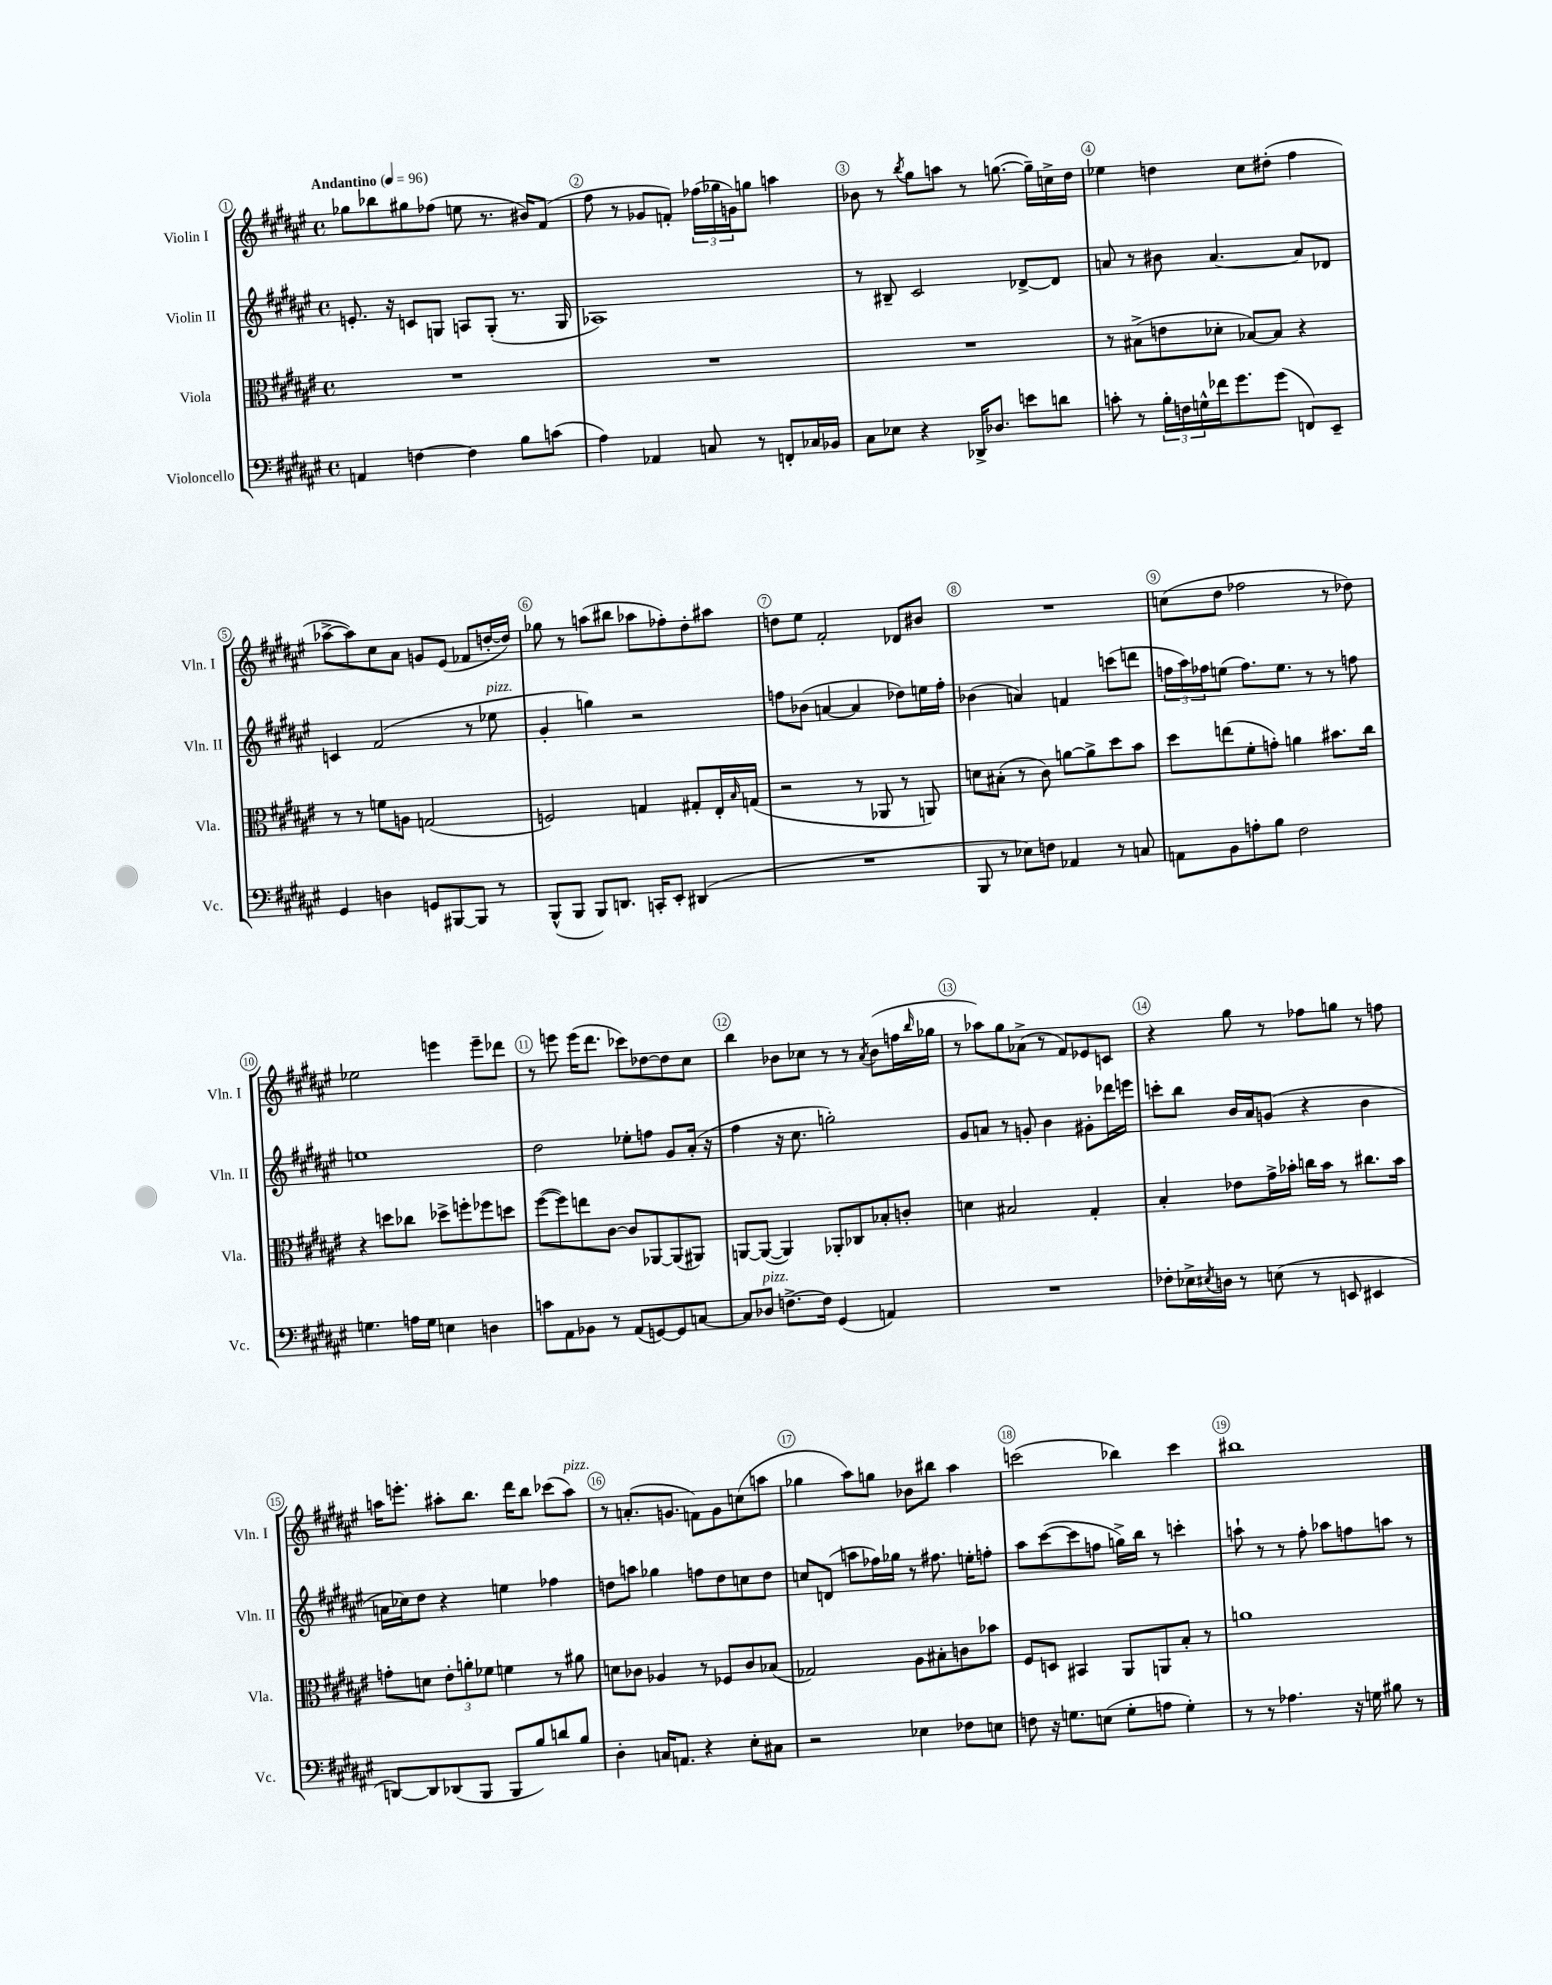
<<
\new StaffGroup <<
\new Staff = "s0" \with { instrumentName = "Violin I" shortInstrumentName = "Vln. I" } {
    \clef treble \key fis \major \defaultTimeSignature \time 4/4 \tempo "Andantino" 4 = 96
    ges''8 bes''8 gis''8 fes''8( e''8 r8. bis'16) fis'8( |
    fis''8 r8 ges'8 f'8-.) \tuplet 3/2 { fes''16( ges''16 g'16) } g''8 a''4 |
    bes'8 r8 \acciaccatura { b''8 } gis''8 a''8 r8 g''8.~( g''16--) c''16-> dis''16 |
    ees''4 d''4 cis''8 dis''8-.( fis''4 |
    aes''8~-> aes''8) cis''8 ais'8 g'8 eis'8( fes'8 d''16~-. d''16) |
    ges''8 r8 a''8( bis''8 aes''8 fes''8-.) dis''8-. ais''8 |
    d''8 eis''8 fis'2-. des'8 bis'8 |
    R1 |
    c''8( dis''8 fes''2 r8 des''8) |
    ees''2 e'''4 e'''8-- des'''8 |
    r8 e'''8 e'''16( dis'''8. ces'''8) des''8~ des''8 cis''8 |
    b''4 bes'8 ces''8 r8 r8 \acciaccatura { ais'8 } bes'8( f''16 \grace { b''16 } ges''16 |
    r8 aes''8) gis''8 aes'8->( r8 fis'8) ees'8 c'8 |
    r4 gis''8 r8 fes''8 g''8 r8 f''8 |
    a''16 e'''8.-. ais''8-. b''8. dis'''16 b''8 ces'''8( ais''8^\markup { \italic "pizz." }) |
    r8 a'8.-.( g'8. f'8) g'8 c''8( a''8 |
    ges''4 ais''8) g''8 bes'8 bis''8 ais''4 |
    c'''2( bes''4) c'''4 |
    bis''1 \bar "|." |
}
\new Staff = "s1" \with { instrumentName = "Violin II" shortInstrumentName = "Vln. II" } {
    \clef treble \key fis \major \defaultTimeSignature \time 4/4
    e'8.-. r16 c'8 g8 a8 g8-.( r8. g16 |
    aes1) |
    r8 bis8-- cis'2 des'8~-> des'8 |
    a'8 r8 bis'8 a'4.~ a'8 des'8 |
    c'4 fis'2( r8 ees''8^\markup { \italic "pizz." } |
    gis'4-. g''4) r2 |
    f''8 bes'8( a'4~ a'4 des''8) e''16 f''16-. |
    bes'4( a'4) f'4 c'''8( d'''8 |
    \tuplet 3/2 { f''16 ais''16) fes''16 } e''8( fes''8.) e''8. r8 r8 f''8 |
    e''1 |
    dis''2 ees''8-. f''8 gis'8 ais'16-.( r16 |
    fis''4 r16 cis''8. g''2-.) |
    gis'8 a'8 r8 g'8-. b'4 gis'8-. des'''16 e'''16 |
    c'''8-. b''8 b'16 ais'16 g'8( r4 b'4 |
    a'16 ces''16) dis''8 r4 e''4 fes''4 |
    d''8 a''8 ges''4 f''8 d''8 c''8 d''8 |
    c''8 d'8( a''8 fes''16) ges''16 r8 fis''8. e''16-. f''8-. |
    ais''8 cis'''8~( cis'''8 f''8 g''16->) b''16 r8 c'''4-. |
    a''8-! r8 r8 fis''8-. aes''8 f''8 a''8 r8 \bar "|." |
}
\new Staff = "s2" \with { instrumentName = "Viola" shortInstrumentName = "Vla." } {
    \clef alto \key fis \major \defaultTimeSignature \time 4/4
    R1 |
    R1 |
    R1 |
    r8 bis8->( e'8 des'8-. bes8~) bes8 r4 |
    r8 r8 f'8 a8 g2( |
    f2) g4 gis8-. eis16-. \grace { b16 } g16( |
    r2 r8 aes,8 r8 a,8) |
    d'8 bis8-.( r8 cis'8) a'8~ a'8-> dis''8 b'8 |
    dis''8 e''8( fis'8-. g'8-.) a'4 bis'8. cis''16 |
    r4 d''8 ces''8 des''8-> f''8-. fes''8 d''8 |
    fis''8~( fis''8) e''8 cis'8~ cis'8 aes,8~ aes,8( ais,8) |
    a,8~ a,8~( a,4) aes,8-. ces8 bes8-. c'8-. |
    d'4 bis2 gis4-. |
    b4-. ees'8 gis'16-> bes'16-. c''16 bes'16 r8 cis''8. bes'16 |
    g'8-. d'8 \tuplet 3/2 { eis'8-. a'8-. fes'8 } f'4 r8 ais'8 |
    d'8 ces'8 aes4 r8 fes8 ces'8 bes8( |
    ges2) ais8 bis8-. c'8 bes'8 |
    fis8 d8 bis,4 ais,8 a,8 b8-. r8 |
    a'1 \bar "|." |
}
\new Staff = "s3" \with { instrumentName = "Violoncello" shortInstrumentName = "Vc." } {
    \clef bass \key fis \major \defaultTimeSignature \time 4/4
    a,4 f4~ f4 b8 c'8( |
    ais4) aes,4 c8 r8 f,8-. ces16 bes,16 |
    cis8 ees8 r4 des,16-> des8. e'8 d'8 |
    c'8-. r8 \tuplet 3/2 { b16-. f16 g16-^ } fes'16 gis'8. gis'8( f,8) eis,8-- |
    gis,4 d4 g,8 bis,,8~ bis,,8 r8 |
    b,,8-^( b,,8 b,,8) d,8. c,16-. eis,8-. dis,4( |
    R1 |
    b,,8 r8 ees8) f8 aes,4 r8 c8 |
    a,8 b,8 a8-. b8 fis2 |
    g4. a16 g16 e4 d4 |
    c'8 ais,8 bes,8 r8 ais,8( g,8~) g,8 c8~ |
    c8 des8^\markup { \italic "pizz." } f8.~-> f16 gis,4( a,4) |
    R1 |
    fes8-. ees16-> \acciaccatura { eis8 } d16 r8 e8( r8 e,8 eis,4 |
    d,8~) d,8 des,8( b,,8 b,,8 b8) d'8 b8 |
    dis4-. c16 a,8. r4 eis8-. cis8 |
    r2 ees4 fes8 e8 |
    f8 r16 g8. e8( g8-. a8 g4-.) |
    r8 r8 aes4. r16 g16 bis8 r8 \bar "|." |
}
>>
>>
\layout { \context { \Score \override BarNumber.break-visibility = ##(#f #t #t) barNumberVisibility = #all-bar-numbers-visible \override BarNumber.stencil = #(make-stencil-circler 0.1 0.3 ly:text-interface::print) } }
